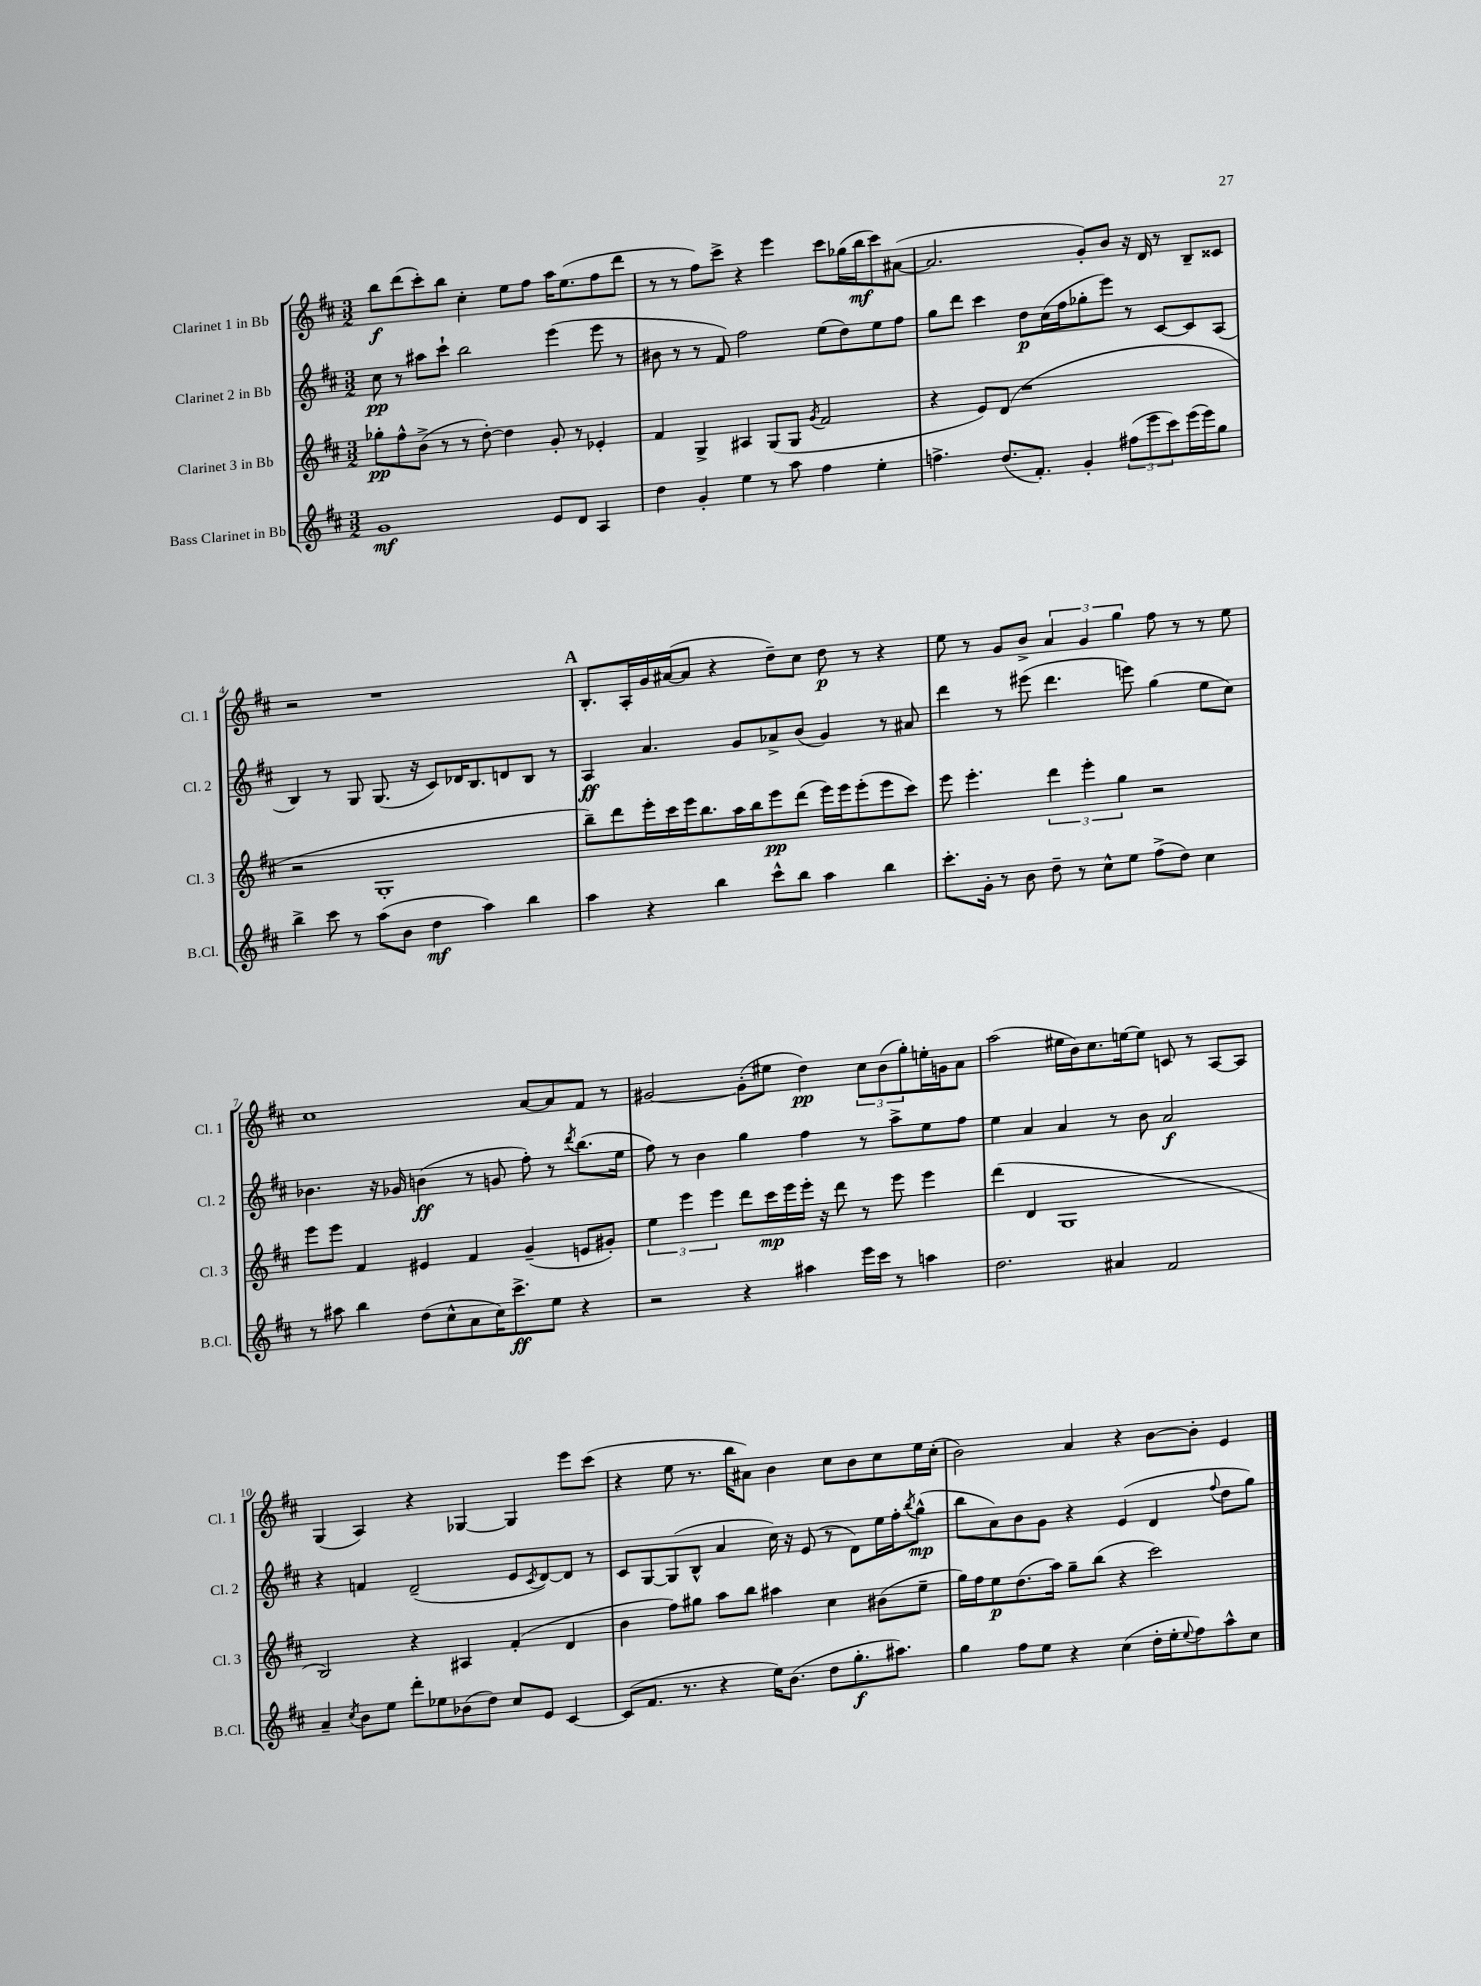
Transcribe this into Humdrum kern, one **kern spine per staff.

**kern	**dynam	**kern	**dynam	**kern	**dynam	**kern	**dynam
*part4	*part4	*part3	*part3	*part2	*part2	*part1	*part1
*staff4	*staff4	*staff3	*staff3	*staff2	*staff2	*staff1	*staff1
*I"Bass Clarinet in Bb	*	*I"Clarinet 3 in Bb	*	*I"Clarinet 2 in Bb	*	*I"Clarinet 1 in Bb	*
*I'B.Cl.	*	*I'Cl. 3	*	*I'Cl. 2	*	*I'Cl. 1	*
*clefG2	*	*clefG2	*	*clefG2	*	*clefG2	*
*k[f#c#]	*	*k[f#c#]	*	*k[f#c#]	*	*k[f#c#]	*
*M3/2	*	*M3/2	*	*M3/2	*	*M3/2	*
=1	=1	=1	=1	=1	=1	=1	=1
1g	mf	8gg-X'\L	pp	8cc#\	pp	8bb\L	f
.	.	8ff#^^\	.	8r	.	(8ddd\	.
.	.	(8b^\J	.	8aa#X\L	.	8ccc#'\)	.
.	.	8r	.	8ccc#`\J	.	8bb\J	.
.	.	8r	.	2bb\	.	4cc#'\	.
.	.	[8dd'\)	.	.	.	.	.
.	.	4dd\]	.	.	.	8ee\L	.
.	.	.	.	.	.	8ff#\J	.
8e/L	.	8g'/	.	(4eee\	.	16aa\KL	.
.	.	.	.	.	.	(8.ee\	.
8d/J	.	8r	.	.	.	.	.
4A/	.	4e-X'/	.	8eee\	.	8ff#\	.
.	.	.	.	8r	.	8ddd\J	.
=2	=2	=2	=2	=2	=2	=2	=2
4dd\	.	4f#/	.	8b#X\	.	8r	.
.	.	.	.	8r	.	8r	.
4g'/	.	4G^/	.	8r	.	8ff#\L)	.
.	.	.	.	8f#/)	.	8ccc#^\J	.
4ee\	.	4A#X/	.	2ff#\	.	4r	.
8r	.	(8G/L	.	.	.	4eee\	.
8aa\	.	8G/J	.	.	.	.	.
.	.	8qg/	.	.	.	.	.
4ff#\	.	2f#/	.	(8ee\L	.	8ccc#\L	.
.	.	.	.	8dd\)	.	(16gg-X\L	.
.	.	.	.	.	.	16bb\J	mf
4ee'\	.	.	.	8ee\	.	8ccc#\)	.
.	.	.	.	8ff#\J	.	([8a#X\J	.
=3	=3	=3	=3	=3	=3	=3	=3
4.ffn^\	.	4r	.	8gg\L	.	2.a#/]	.
.	.	.	.	8ddd\J	.	.	.
.	.	8e/L)	.	4ccc#\	.	.	.
(8.dd/L	.	(8d/J	.	.	.	.	.
.	.	1r	.	8dd\L	p	.	.
8.f#'/J)	.	.	.	.	.	.	.
.	.	.	.	(16cc#\L	.	.	.
.	.	.	.	16ff#\J	.	.	.
4g'/	.	.	.	8gg-X'\	.	8g'/L)	.
.	.	.	.	8eee\J)	.	8b/J	.
(12ff#X\L	.	.	.	8r	.	16r	.
.	.	.	.	.	.	16d/	.
12eee\	.	.	.	.	.	.	.
.	.	.	.	[8c#/L	.	8r	.
12ccc#\)	.	.	.	.	.	.	.
(16eee\L	.	.	.	8c#/]	.	8B~/L	.
16eee\J)	.	.	.	.	.	.	.
8gg\J	.	.	.	(8A/J	.	8c##X/J	.
!!LO:LB:g=z
=4	=4	=4	=4	=4	=4	=4	=4
4bb^\	.	2r	.	4B/)	.	2r	.
8ccc#\	.	.	.	8r	.	.	.
8r	.	.	.	8G/	.	.	.
(8aa\L	.	1G'	.	(8.G/	.	1r	.
8b\J	.	.	.	.	.	.	.
.	.	.	.	16r	.	.	.
4dd\	mf	.	.	8c#/L)	.	.	.
.	.	.	.	16d-X/K	.	.	.
.	.	.	.	8.B/	.	.	.
4aa\)	.	.	.	.	.	.	.
.	.	.	.	8dn/	.	.	.
4bb\	.	.	.	8B/J	.	.	.
.	.	.	.	8r	.	.	.
!!LO:REH:place=s1:t=A
=5	=5	=5	=5	=5	=5	=5	=5
4aa\	.	8bb~\L)	.	4A/	ff	8.B'/L	.
.	.	8ddd\	.	.	.	.	.
.	.	.	.	.	.	16A'/L	.
4r	.	16eee'\L	.	4.a/	.	16g/	.
.	.	16ccc#\	.	.	.	([16a#X/J	.
.	.	16eee\J	.	.	.	8a#/J]	.
.	.	8.bb\	.	.	.	.	.
4bb\	.	.	.	.	.	4r	.
.	.	16aa\L	.	8g/L	.	.	.
.	.	16bb\J	.	.	.	.	.
8ccc#^^\L	.	8eee\	pp	8a-X^/	.	8dd~\L)	.
8bb\J	.	(8ddd\J	.	(8b/J	.	8cc#\J	.
4aa\	.	16eee\LL)	.	4g/)	.	8dd\	p
.	.	16eee\J	.	.	.	.	.
.	.	(8eee'\	.	.	.	8r	.
4bb\	.	8eee\	.	8r	.	4r	.
.	.	8ccc#\J)	.	8a#X/	.	.	.
=6	=6	=6	=6	=6	=6	=6	=6
8.ccc#'\L	.	8eee\	.	4ddd\	.	8ee\	.
.	.	4.eee'\	.	.	.	8r	.
16g'\Jk	.	.	.	.	.	.	.
8r	.	.	.	8r	.	8g/L	.
8b\	.	.	.	(8eee#X\	.	8b^/J	.
8dd~\	.	6ddd\	.	4.ddd\	.	6a/	.
8r	.	.	.	.	.	.	.
.	.	6eee'\	.	.	.	6g/	.
8cc#^^\L	.	.	.	.	.	.	.
.	.	6gg\	.	.	.	6gg\	.
8ee\J	.	.	.	8eeen\)	.	.	.
(8ff#^\L	.	2r	.	(4gg\	.	8ff#\	.
8dd\J)	.	.	.	.	.	8r	.
4cc#\	.	.	.	8ee\L	.	8r	.
.	.	.	.	8cc#\J)	.	8ee\	.
!!LO:LB:g=z
=7	=7	=7	=7	=7	=7	=7	=7
8r	.	8eee\L	.	4.b-X\	.	1cc#	.
8aa#X\	.	8eee\J	.	.	.	.	.
4bb\	.	4f#/	.	.	.	.	.
.	.	.	.	16r	.	.	.
.	.	.	.	16g-X/	.	.	.
(8dd\L	.	4e#X/	.	(4bn\	ff	.	.
8cc#^^\	.	.	.	.	.	.	.
8a\	.	4f#/	.	8r	.	.	.
16cc#\K)	.	.	.	8gn/	.	.	.
8.ccc#^\	ff	.	.	.	.	.	.
.	.	(4g~/	.	8ff#'\)	.	[8a/L	.
8ee\J	.	.	.	8r	.	8a/]	.
.	.	.	.	8qddd/	.	.	.
4r	.	8en/L	.	(8.bb\L	.	8f#/J	.
.	.	8g#X'/J)	.	.	.	8r	.
.	.	.	.	16ee\Jk	.	.	.
=8	=8	=8	=8	=8	=8	=8	=8
2r	.	6ee\	.	8ff#\)	.	[2g#X/	.
.	.	.	.	8r	.	.	.
.	.	6eee\	.	.	.	.	.
.	.	.	.	4b\	.	.	.
.	.	6eee\	.	.	.	.	.
4r	.	8ddd\L	.	4gg\	.	(8g#'\L]	.
.	.	16ccc#\L	mp	.	.	8ee#X\J	.
.	.	16eee\	.	.	.	.	.
4aa#X\	.	16eee'\JJ	.	4ff#\	.	4dd\)	pp
.	.	16r	.	.	.	.	.
.	.	8ddd\	.	.	.	.	.
16eee\LL	.	8r	.	8r	.	12cc#\L	.
16ccc#\JJ	.	.	.	.	.	.	.
.	.	.	.	.	.	(12b\	.
8r	.	8eee\	.	8aa^\L	.	.	.
.	.	.	.	.	.	12gg'\)	.
4aan\	.	4eee\	.	8ee\	.	16een'\L	.
.	.	.	.	.	.	16gn\J	.
.	.	.	.	8ff#\J	.	8a\J	.
=9	=9	=9	=9	=9	=9	=9	=9
2.dd\	.	(4ddd\	.	4ee\	.	(2aa\	.
.	.	4d/	.	4a/	.	.	.
.	.	1G	.	4a/	.	16ee#X\LL	.
.	.	.	.	.	.	16b\J)	.
.	.	.	.	.	.	8.cc#\	.
4a#X/	.	.	.	8r	.	.	.
.	.	.	.	.	.	[16een\k	.
.	.	.	.	8b\	.	8ee\J]	.
2f#/	.	.	.	2a/	f	8cn/	.
.	.	.	.	.	.	8r	.
.	.	.	.	.	.	[8A/L	.
.	.	.	.	.	.	8A/J]	.
!!LO:LB:g=z
=10	=10	=10	=10	=10	=10	=10	=10
4a~/	.	2B/)	.	4r	.	(4G/	.
8qcc#/	.	.	.	.	.	.	.
8b\L	.	.	.	4fn/	.	4A/)	.
8ee\J	.	.	.	.	.	.	.
8ddd'\L	.	4r	.	(2d~/	.	4r	.
8ee-X\	.	.	.	.	.	.	.
(8b-X\	.	4A#X/	.	.	.	[4G-X/	.
8dd\J)	.	.	.	.	.	.	.
8cc#/L	.	(4f#'/	.	8e/L	.	4G-/]	.
.	.	.	.	8qc#/	.	.	.
8e/J	.	.	.	[8d/)	.	.	.
[4c#/	.	4d/	.	8d/J]	.	8eee\L	.
.	.	.	.	8r	.	(8ccc#\J	.
=11	=11	=11	=11	=11	=11	=11	=11
(8c#/L]	.	4b\	.	8c#/L	.	4r	.
8.f#/J	.	.	.	[8G/	.	.	.
.	.	8ff#\L)	.	(8G/]	.	8ee\	.
8.r	.	.	.	.	.	.	.
.	.	8gg#X\J	.	8B^^/J	.	8.r	.
4r	.	8aa\L	.	4a/	.	.	.
.	.	.	.	.	.	16bb\KL	.
.	.	8bb\J	.	.	.	8a#X\J)	.
16ee\KL)	.	4aa#X\	.	16cc#\)	.	4b\	.
(8.b\J	.	.	.	16r	.	.	.
.	.	.	.	(8e/	.	.	.
8dd\L	.	4cc#\	.	8r	.	8cc#\L	.
8.gg'\	f	.	.	8d\L)	.	8b\	.
.	.	(8b#X\L	.	16ee\L	.	8cc#\	.
8.aa#X\J)	.	.	.	16ff#'\J	.	.	.
.	.	.	.	8qbb/	.	.	.
.	.	8ee~\J	.	(8gg^^\J	mp	16ee\L	.
.	.	.	.	.	.	(16cc#'\JJ	.
=12	=12	=12	=12	=12	=12	=12	=12
4gg\	.	16gg\LL)	.	8bb\L	.	2b\)	.
.	.	16ff#\J	.	.	.	.	.
.	.	8ee\	p	8a\)	.	.	.
8ff#\L	.	(8.dd\	.	8b\	.	.	.
8ee\J	.	.	.	8g\J	.	.	.
.	.	16aa\Jk)	.	.	.	.	.
4r	.	8gg~\L	.	4r	.	4a/	.
.	.	(8bb\J	.	.	.	.	.
(4cc#\	.	4r	.	(4e/	.	4r	.
16dd'\LL	.	2ccc#\)	.	4d/	.	[8b\L	.
16ee'\J	.	.	.	.	.	.	.
8qqee/	.	.	.	.	.	.	.
8ff#\)	.	.	.	.	.	8b'\J]	.
.	.	.	.	8qqff#/	.	.	.
8aa^^\	.	.	.	8dd\L	.	4e/	.
8cc#\J	.	.	.	8gg\J)	.	.	.
==	==	==	==	==	==	==	==
*-	*-	*-	*-	*-	*-	*-	*-
